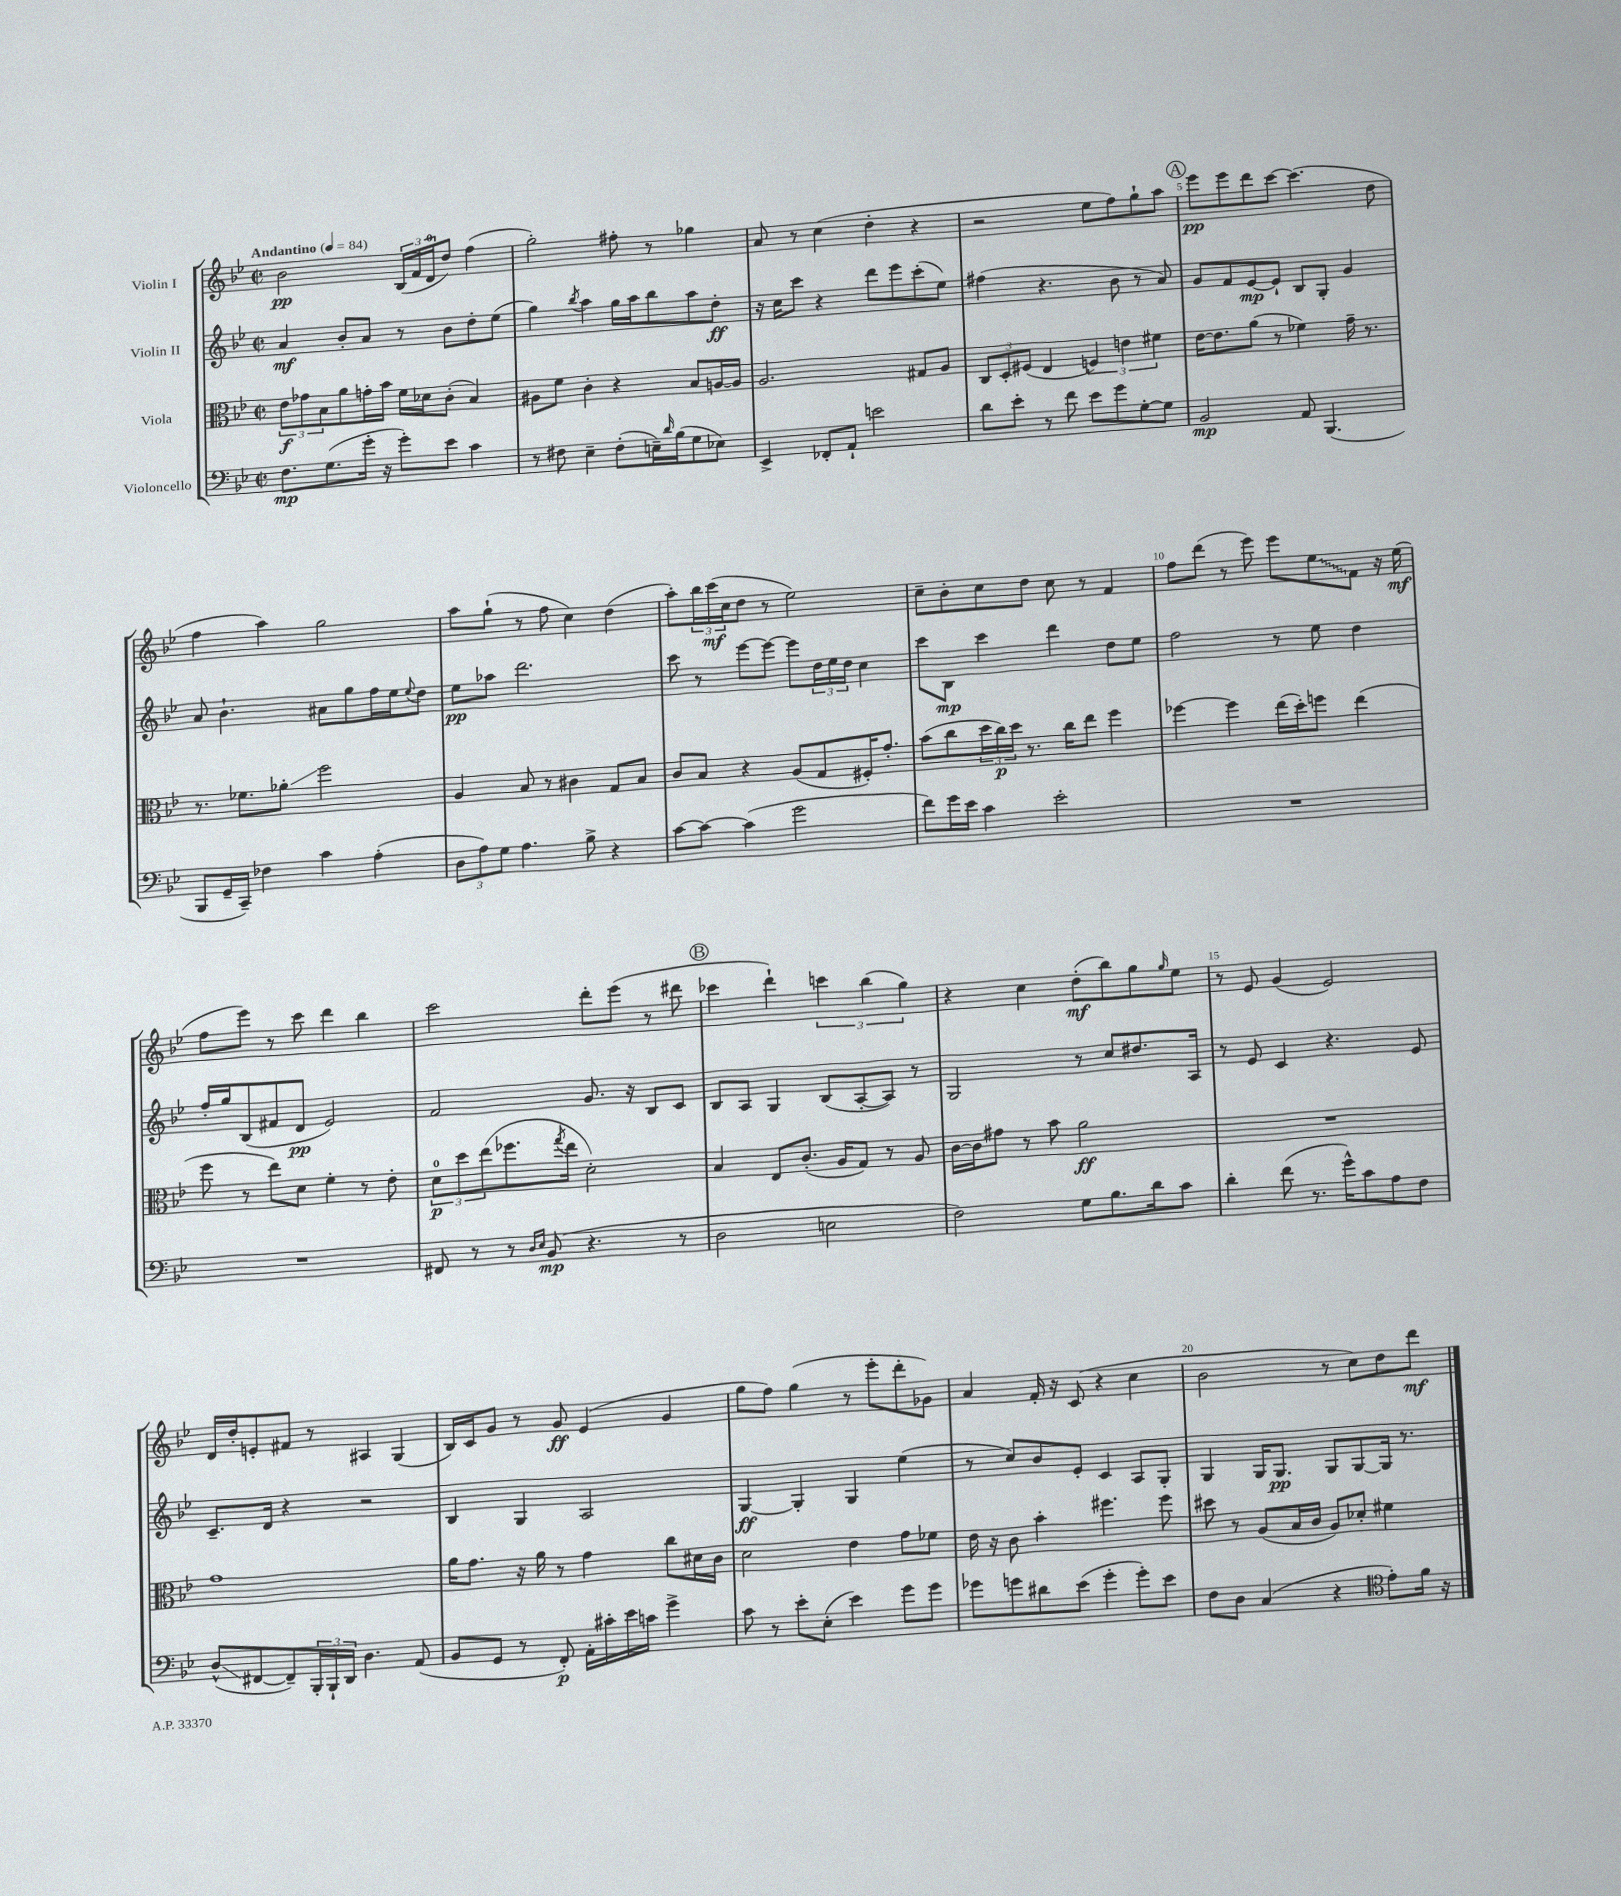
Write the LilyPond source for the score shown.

<<
\new StaffGroup <<
\new Staff = "s0" \with { instrumentName = "Violin I" } {
    \clef treble \key bes \major \defaultTimeSignature \time 2/2 \tempo "Andantino" 4 = 84
    bes'2\pp \tuplet 3/2 { bes16( f'16 d'16-0 } d''8) f''4( |
    g''2-.) fis''8-. r8 ges''4 |
    a'8 r8 c''4( d''4-. r4 |
    r2 ees''8 f''8) g''8-! a''8 |
    \mark \markup { \circle "A" } ees'''8\pp ees'''8 d'''8 c'''8~ c'''4.( d''8 |
    f''4 a''4) g''2 |
    a''8 g''8-!( r8 f''8 c''4) d''4( |
    a''8-.) \tuplet 3/2 { bes''16 c'''16\mf( c''16 } d''8 r8 ees''2) |
    c''8-- bes'8-. c''8 d''8 c''8 r8 f'4 |
    f''8 d'''8( r8 ees'''8) ees'''8 \once \override Glissando.style = #'zigzag ees''8\glissando f'8 r16 ees''16\mf( |
    f''8 ees'''8) r8 c'''8 d'''4 bes''4 |
    c'''2 d'''8-. ees'''8( r8 dis'''8 |
    \mark \markup { \circle "B" } ces'''4 d'''4-!) \tuplet 3/2 { c'''4 bes''4( g''4) } |
    r4 c''4 d''8-.\mf( bes''8) g''8 \grace { g''16 } ees''8 |
    r8 ees'8 g'4( ees'2) |
    d'16 d''16-. e'8-. fis'8 r8 ais4 g4( |
    bes16) c'16 g'8 r8 g'8\ff ees'4( g'4 |
    g''8 f''8) g''4( r8 ees'''8-. d'''8-. ges'8) |
    a'4 f'16-. r16 c'8( r4 c''4 |
    bes'2 r8 c''8) d''8 d'''8\mf \bar "|." |
}
\new Staff = "s1" \with { instrumentName = "Violin II" } {
    \clef treble \key bes \major \defaultTimeSignature \time 2/2
    a'4\mf bes'8-. a'8 r8 bes'8 d''8-. ees''8( |
    g''4) \acciaccatura { bes''8 } a''4 g''16 a''16 bes''8 a''8 d''8-.\ff |
    r16 c''16 c'''8 r4 d'''8 ees'''8 c'''8-.( ees''8) |
    fis''4( r4. bes'8 r8 a'8) |
    \mark \markup { \circle "A" } g'8 f'8 ees'8~\mp ees'8-! bes8 g8-. g'4 |
    a'8 bes'4.-! ais'8 g''8 f''16 ees''16 \appoggiatura { ees''8 } d''8 |
    ees''8\pp aes''8 d'''2. |
    c'''8 r8 ees'''8~ ees'''8~ ees'''8 \tuplet 3/2 { d''16 ees''16 d''16 } c''4 |
    c'''8 bes8\mp c'''4 d'''4 d''8 ees''8 |
    f''2 r8 ees''8 d''4 |
    f''16-. g''16 bes8( fis'8 d'8\pp ees'2) |
    f'2 g'8. r16 bes8 c'8 |
    \mark \markup { \circle "B" } bes8 a8 g4 bes8( a8~-. a8) r8 |
    g2 r8 c''8 dis''8. a16 |
    r8 ees'8 c'4 r4. ees'8 |
    c'8.-- d'16 r4 r2 |
    bes4 g4 a2 |
    g4~\ff g4-. g4 ees''4( |
    r8 c''8) bes'8 ees'8-. c'4 a8 g8-. |
    g4 g16 g8.\pp g8 g8~ g16 r8. \bar "|." |
}
\new Staff = "s2" \with { instrumentName = "Viola" } {
    \clef alto \key bes \major \defaultTimeSignature \time 2/2
    \tuplet 3/2 { ees'8\f ges'8 bes8 } a'8 g'16-. bes'16 f'16 des'16 c'8-.( bes4) |
    ais8 f'8 c'4-. r4 bes8 a16~ a16 |
    a2. gis8 a8 |
    \tuplet 3/2 { c8 d8-. fis8( } ees4 \tuplet 3/2 { f4) e'4 fis'4 } |
    \mark \markup { \circle "A" } ees'16~ ees'8. a'8( r8 fes'4) g'16-- r8. |
    r8. fes'8. aes'8-.\glissando f''2 |
    a4 bes8 r8 cis'4 g8 bes8 |
    c'8 bes8 r4 a8( g8 fis16-.) g'8.-. |
    bes'8( c''8 \tuplet 3/2 { d''16 c''16\p) d''16 } r8. c''16 ees''8 f''4 |
    fes''4~ fes''4 ees''16( d''16-.) f''8 ees''4( |
    f''8 r8 ees''8) d'8 f'4-. r8 ees'8-. |
    \tuplet 3/2 { d'8-0\p d''8 ees''8( } fes''8. \acciaccatura { g''8 } ees''16 d'2-.) |
    \mark \markup { \circle "B" } bes4 ees8 c'8.-.( a16 g8) r8 a8 |
    c'16~ c'16 gis'8 r8 bes'8 a'2\ff |
    R1 |
    g'1 |
    a'16 g'8. r16 a'16 r8 g'4 c''8 dis'16 c'16 |
    d'2 ees'4 g'8 fes'8 |
    ees'16 r16 c'8 bes'4-. fis''4. fis''8 |
    dis''8 r8 a8( bes16 c'16 a8) des'8-. fis'4 \bar "|." |
}
\new Staff = "s3" \with { instrumentName = "Violoncello" } {
    \clef bass \key bes \major \defaultTimeSignature \time 2/2
    f8.\mp g8.( g'16-. r16 g'8-.) ees'8 c'4 |
    r8 fis8 ees4-- fis8-.( e16--) \grace { d'16 } bes16( g8 ees8) |
    ees,4-> fes,8-. a,8-! e'2 |
    d'8 ees'8-. r8 f'8 ees'8 g'8 g8~-. g8 |
    \mark \markup { \circle "A" } bes,2\mp a,8 bes,,4.( |
    bes,,8 g,16-- c,16--) fes4 c'4 a4-.( |
    \tuplet 3/2 { d8 a8) g8 } a4. bes8-> r4 |
    c'8~ c'8~ c'4( g'2 |
    f'8) g'16 ees'16 c'4 ees'2-. |
    R1 |
    R1 |
    fis,8 r8 r8 \grace { d16 ees16 } bes,8\mp( r4. r8 |
    \mark \markup { \circle "B" } d2 e2 |
    f2) g8 bes8. d'16 c'8 |
    d'4-. f'8( r8. g'16-^) c'8 a8 f8 |
    d8-^\glissando( fis,8~ fis,8--) \tuplet 3/2 { bes,,16-. bes,,16-! d,16 } d4. a,8( |
    bes,8 g,8 r8 f,8-.\p) a,16-. cis'16-. ees'16 c'16 g'4-> |
    c'8 r8 ees'8-. ees8-.( ees'4) g'8 g'8 |
    ges'8 g'8 dis'8 ees'8( g'4-. g'8-.) ees'8 |
    f8 d8 c4( r4 \clef tenor ees'8-.) f'16 r16 \bar "|." |
}
>>
>>
\layout { \context { \Score \override BarNumber.break-visibility = ##(#f #t #t) barNumberVisibility = #(every-nth-bar-number-visible 5) } }
